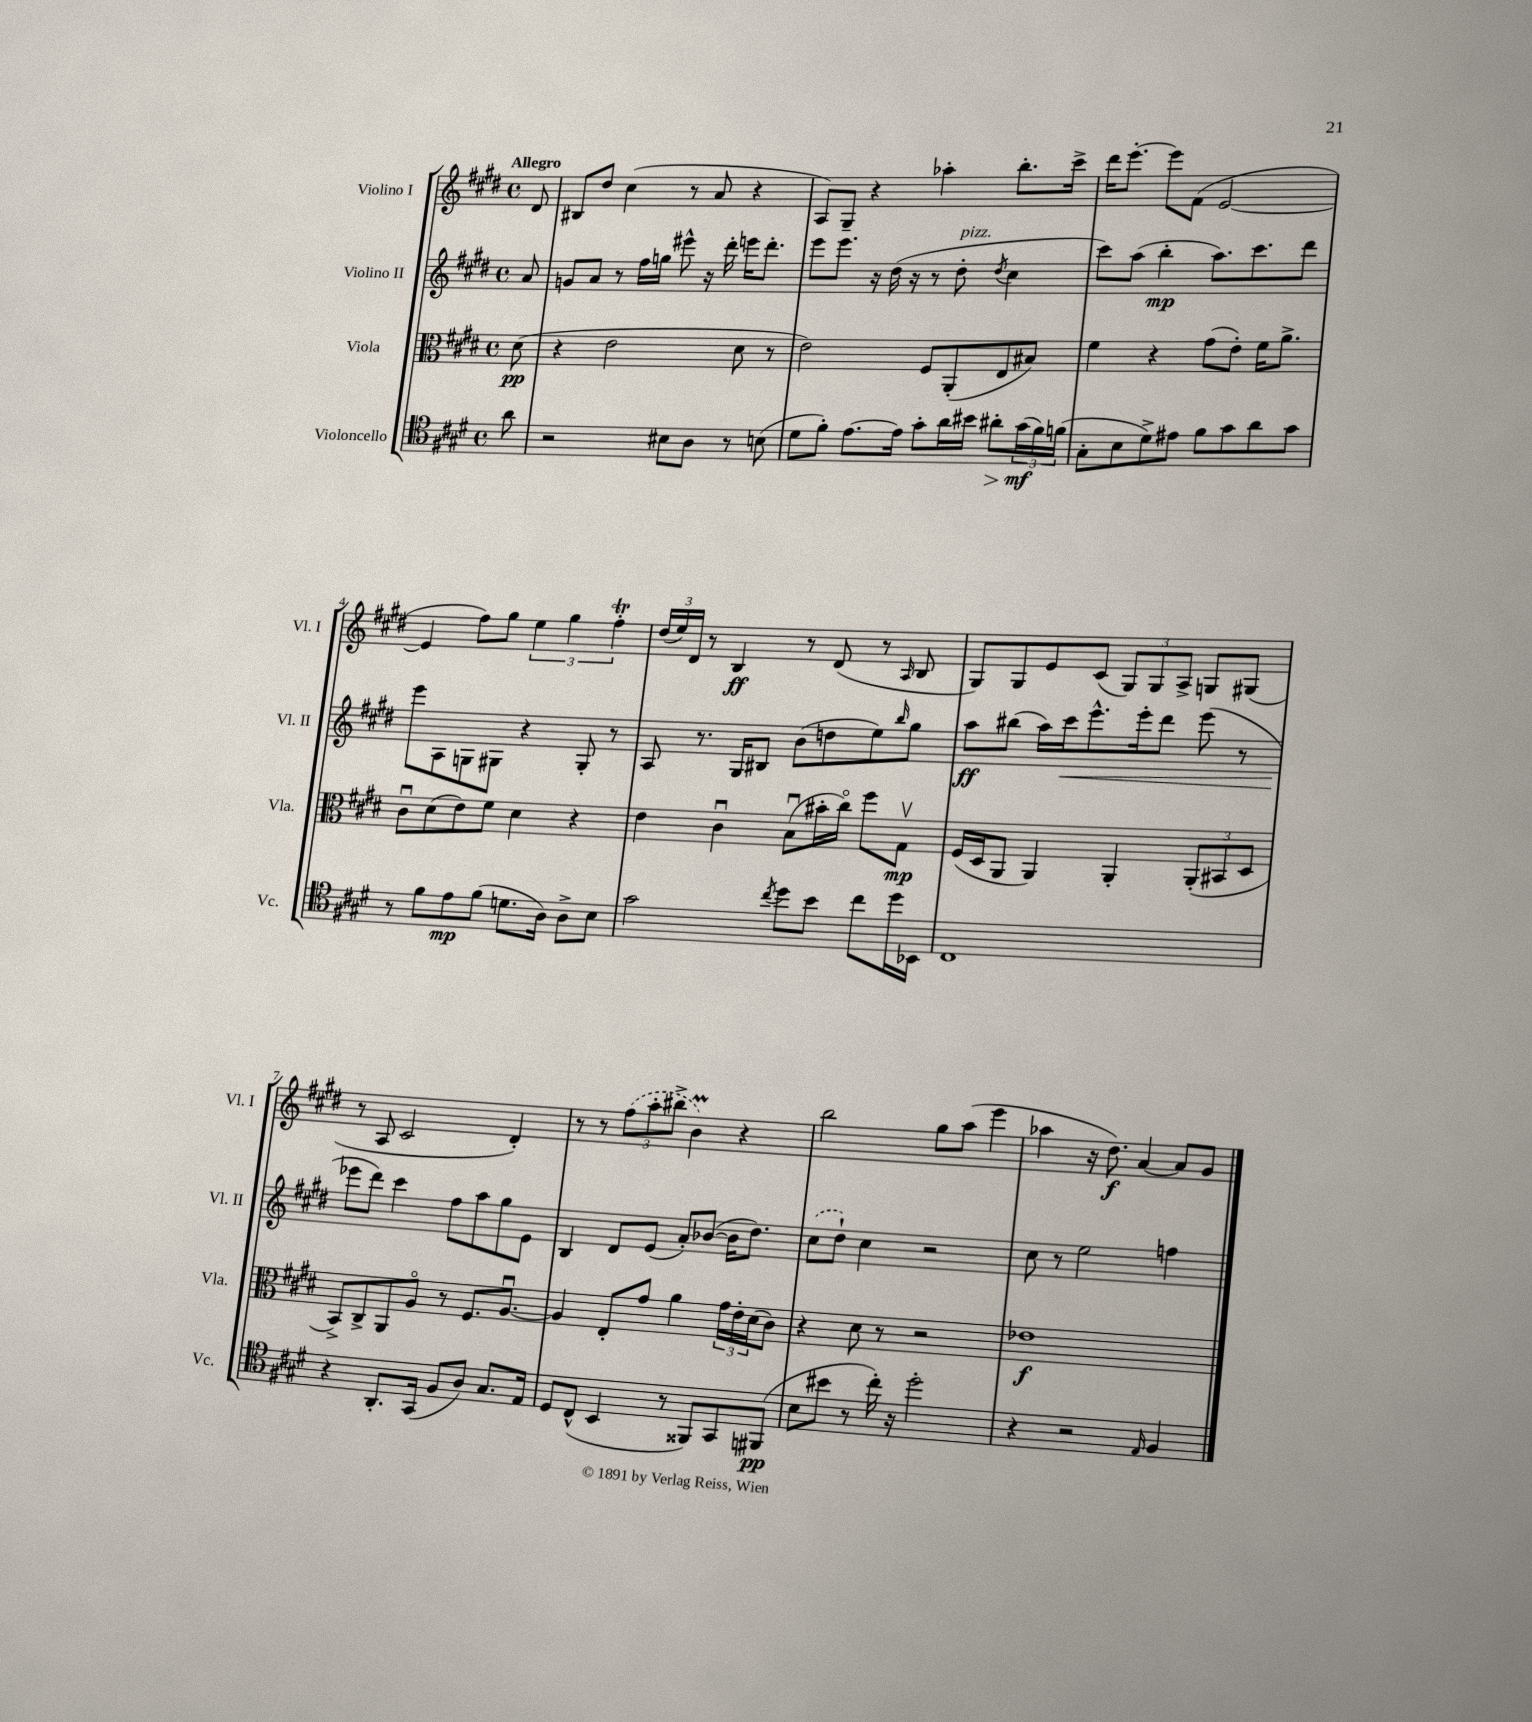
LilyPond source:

<<
\new StaffGroup <<
\new Staff = "s0" \with { instrumentName = "Violino I" shortInstrumentName = "Vl. I" } {
    \clef treble \key e \major \defaultTimeSignature \time 4/4 \partial 8 \tempo "Allegro"
    dis'8 |
    bis8 dis''8 cis''4( r8 a'8 r4 |
    a8) gis8-- r4 aes''4-. b''8.-. cis'''16-> |
    dis'''16 e'''8.~-. e'''8 fis'8( e'2~ |
    e'4 fis''8) gis''8 \tuplet 3/2 { e''4 gis''4 fis''4-.\trill } |
    \tuplet 3/2 { dis''16( e''16) dis'16 } r8 b4\ff r8 dis'8( r8 \grace { a16 } b8 |
    gis8) gis8 e'8 cis'8( \tuplet 3/2 { gis8) gis8 a8-> } g8 gis8( |
    r8 a8 cis'2 dis'4-.) |
    r8 r8 \tuplet 3/2 { \once \slurDashed fis''8( a''8-. bis''8-> } b'4\prall) r4 |
    b''2 gis''8 a''8( e'''4 |
    aes''4 r16 dis''8.\f) a'4~ a'8 gis'8 \bar "|." |
}
\new Staff = "s1" \with { instrumentName = "Violino II" shortInstrumentName = "Vl. II" } {
    \clef treble \key e \major \defaultTimeSignature \time 4/4 \partial 8
    a'8 |
    g'8 a'8 r8 fis''16 g''16 eis'''8-^ r16 dis'''16-. e'''16 dis'''8.-. |
    e'''8 e'''8. r16 dis''16( r16 r8 dis''8-.^\markup { \italic "pizz." } \acciaccatura { dis''8 } cis''4 |
    cis'''8) a''8( b''4-.\mp a''8.) cis'''8. dis'''8 |
    e'''8 a8 g8 gis8 r4 gis8-. r8 |
    a8 r8. gis16 bis8 b'8( d''8 e''8) \grace { b''16 } gis''8 |
    a''8\ff bis''8( a''16) cis'''16\< e'''8.-^ e'''16-. dis'''8 e'''8( r8 |
    ees'''8\! dis'''8) cis'''4 fis''8 a''8 gis''8 e'8 |
    b4 dis'8 e'8( a'8-.) bes'8~( bes'16 dis''8.) |
    \once \slurDashed cis''8( dis''8-!) cis''4 r2 |
    cis''8 r8 e''2 f''4 \bar "|." |
}
\new Staff = "s2" \with { instrumentName = "Viola" shortInstrumentName = "Vla." } {
    \clef alto \key e \major \defaultTimeSignature \time 4/4 \partial 8
    dis'8\pp( |
    r4 e'2 dis'8 r8 |
    e'2) fis8 a,8-.( e8 bis8) |
    fis'4 r4 gis'8( e'8-.) fis'16 a'8.-> |
    cis'8\downbow dis'8( e'8) fis'8 dis'4 r4 |
    e'4 cis'4\downbow b8\downbow( bis'16-. cis''16\flageolet) fis''8 gis8\upbow\mp |
    fis16( dis16 a,8 a,4) a,4-. \tuplet 3/2 { a,8-.( bis,8 dis8 } |
    b,8->) cis8-> a,8 a8\flageolet r8 fis8. a8.~\downbow |
    a4 e8-. gis'8 a'4 \tuplet 3/2 { gis'16 e'16-. dis'16( } cis'8) |
    r4 dis'8 r8 r2 |
    ees'1\f \bar "|." |
}
\new Staff = "s3" \with { instrumentName = "Violoncello" shortInstrumentName = "Vc." } {
    \clef tenor \key e \major \defaultTimeSignature \time 4/4 \partial 8
    a'8 |
    r2 bis8 a8 r8 b8( |
    dis'8 fis'8-.) e'8.~ e'16 gis'8-. a'16 bis'16 ais'8-.\> \tuplet 3/2 { gis'16\mf\!( fis'16) f'16( } |
    gis8-. b8 dis'8->) eis'8 fis'8 gis'8 a'8 gis'8 |
    r8 fis'8 e'8\mp fis'8( d'8. a16) a8-> b8 |
    gis'2 \acciaccatura { cis''8 } dis''8 b'8 cis''8 dis''16 bes,16 |
    cis1 |
    r4 a,8.-. gis,16( fis8 a8) gis8. e16 |
    dis8 cis8-^( b,4 r8 fisis,8) gis,8 fis,8\pp( |
    b8 bis'8 r8 cis''16-.) r16 dis''2-. |
    r4 r2 \grace { e16 } fis4 \bar "|." |
}
>>
>>
